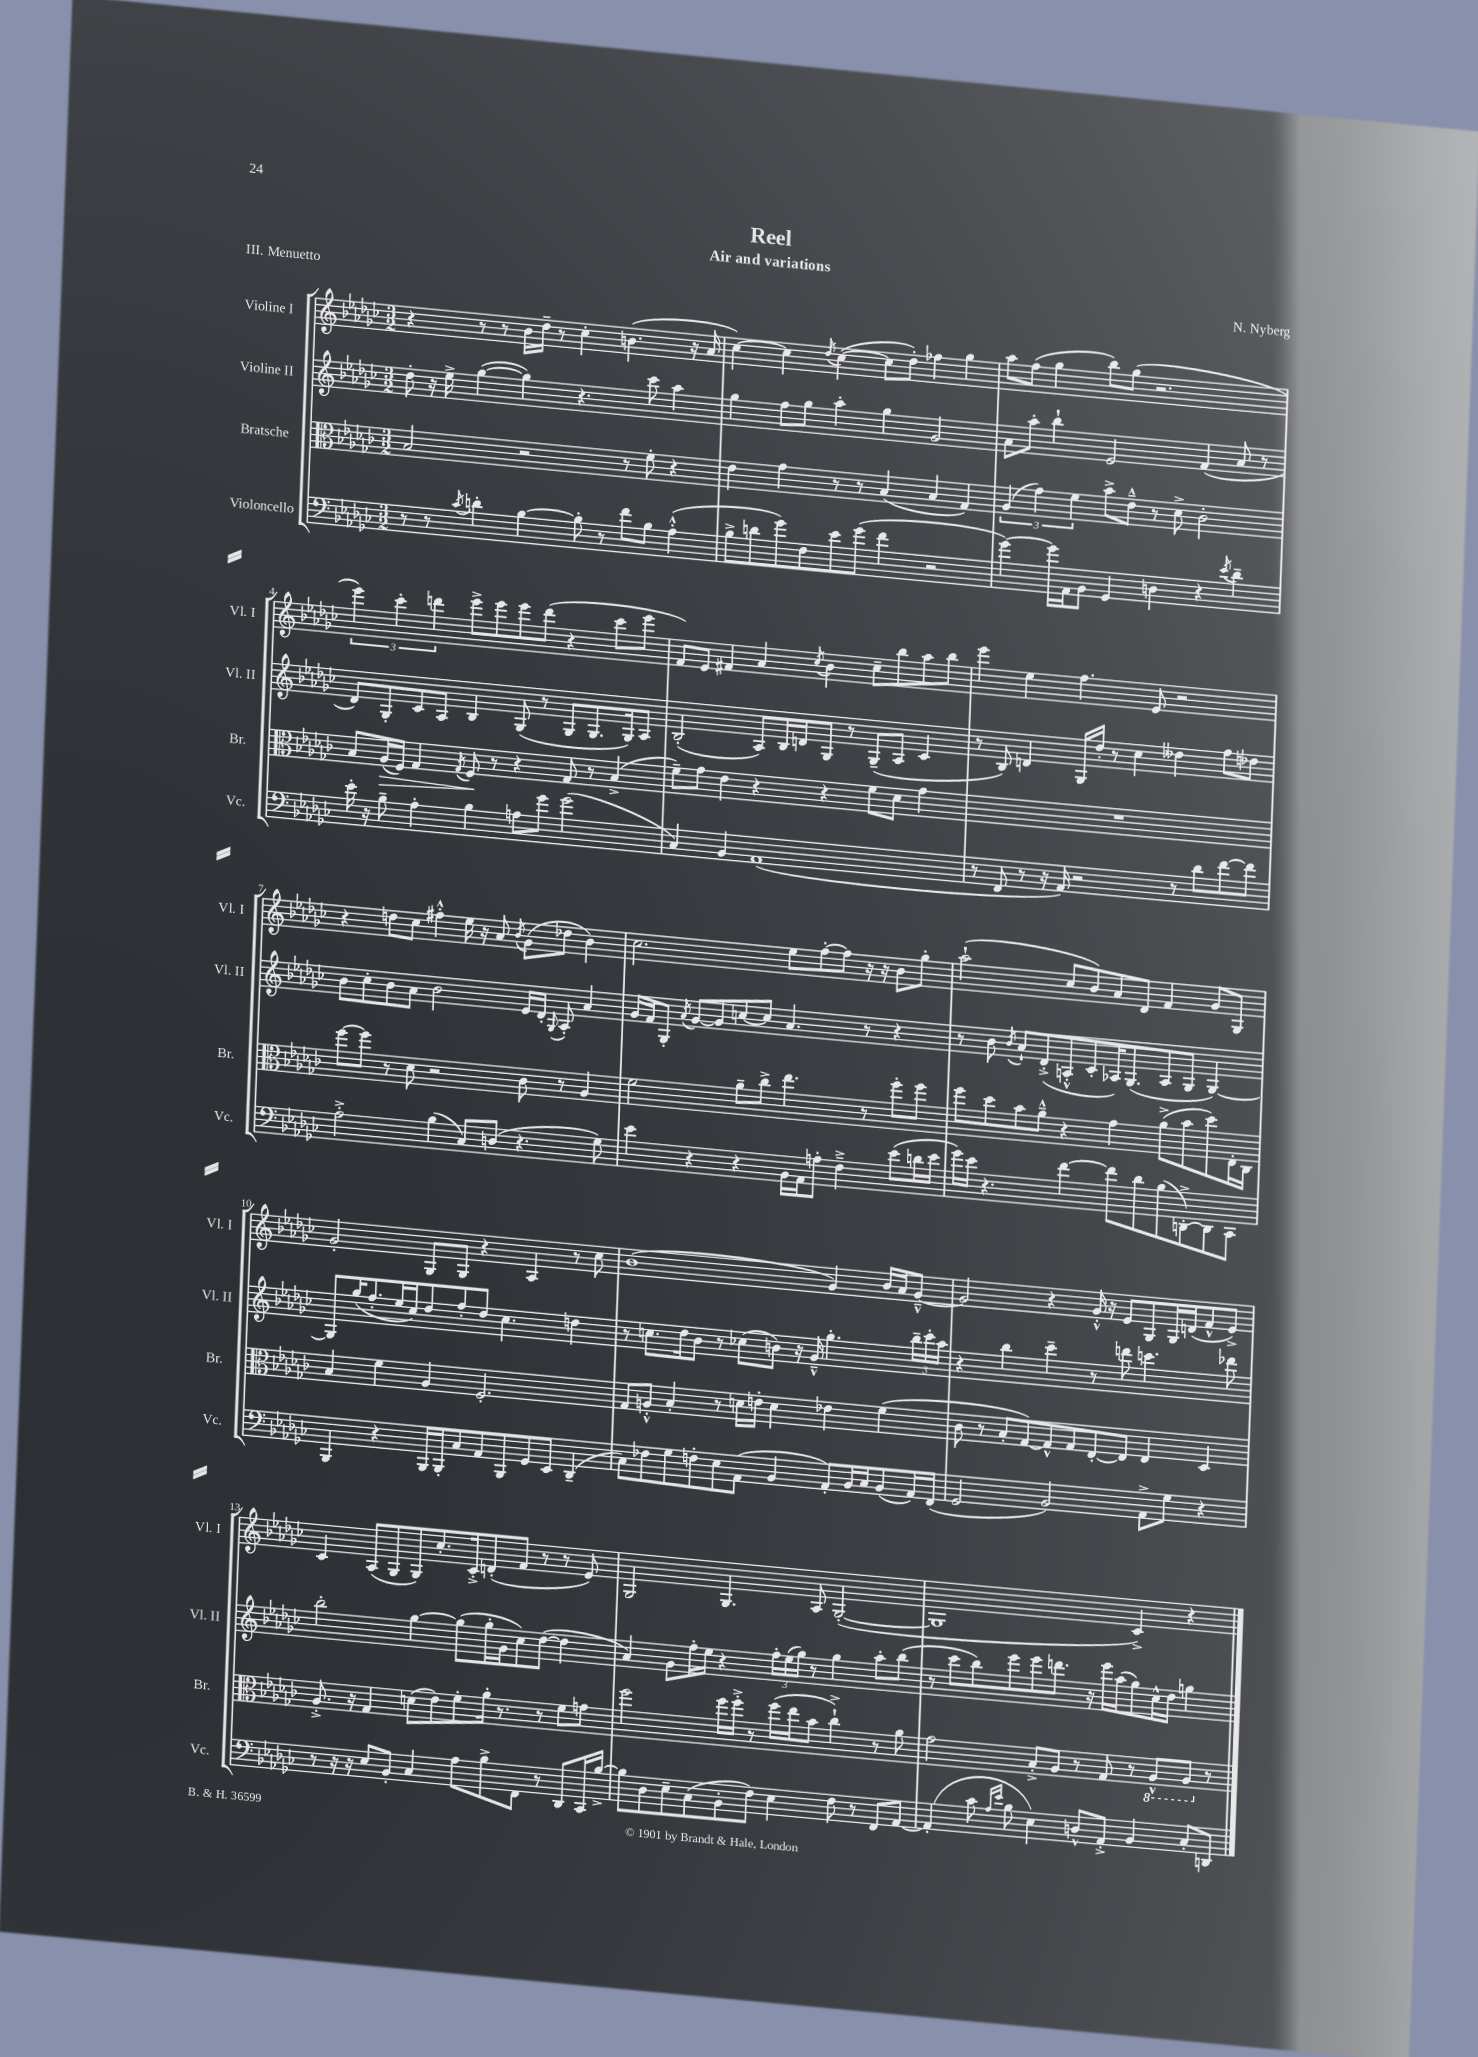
\header { title = "Reel" composer = "N. Nyberg" subtitle = "Air and variations" piece = "III. Menuetto" }
<<
\new StaffGroup <<
\new Staff = "s0" \with { instrumentName = "Violine I" shortInstrumentName = "Vl. I" } {
    \clef treble \key ges \major \numericTimeSignature \time 3/2
    \autoBeamOff r4 r8 r8 bes'16[ des''16]-- r8 ces''4-. b'4.( r16 aes'16 |
    ces''4~) ces''4 \acciaccatura { des''8 } ces''4~( ces''8[ des''8]-.) fes''4 ges''4 |
    aes''8[ f''8]( ges''4 bes''8[) ges''8]( r2. |
    \tuplet 3/2 { ees'''4) ces'''4-. d'''4 } ees'''8[-> ees'''8 ees'''8 d'''8]( r4 ces'''8[ ees'''8] |
    f'8[) ees'8] fis'4 aes'4 \acciaccatura { ces''8 } bes'4 ces''8[-- bes''8 aes''8 bes''8] |
    ees'''4 ees''4 f''4. ees'8 r2 |
    r4 d''8[ ces''8] fis''4-.-^ ees''16 r16 aes'8 \acciaccatura { bes'8 } ges'8[( des''8] bes'4) |
    ces''2. ees''8[ f''8~-. f''8] r16 r16 bes'8[ ges''8]-. |
    aes''2-!( ces''8[ bes'8) aes'8 des'8] f'4 ges'8[ ges8] |
    ges'2-. ges8[ ges8] r4 aes4 r8 ces''8 |
    bes'1( ges'4) bes'16[ aes'16 ges'8]~---^ |
    ges'2 r4 ges'16-.-^ r16 ees'8[ ges8 ges16 d'16( f'8-^ ees'8]->) |
    ces'4 aes8[( ges8 ges8) ces''8.-. ces'16-.-> d'8-.( f'8] r8 r8 ees'8) |
    ges2 ges4. aes8 ges2~-.( |
    ges1 ces'4->) r4 \bar "|." |
}
\new Staff = "s1" \with { instrumentName = "Violine II" shortInstrumentName = "Vl. II" } {
    \clef treble \key ges \major \numericTimeSignature \time 3/2
    \autoBeamOff des''8-. r16 ees''16-> ges''4~( ges''4) r4. ces'''8 aes''4 |
    ges''4 f''8[ ges''8] aes''4-. ges''4 ges'2 |
    aes'8[ aes''8]-. bes''4-! ees'2 f'4( aes'8 r8 |
    des'8[) ges8-. ces'8 aes8] bes4 ges8( r8 ges8[ ges8. ges16) aes8] |
    bes2-.( aes8[) bes16 d'16 ges8] r8 ges8[--( aes8] ces'4 |
    r8 bes8) d'4 ges16[ des''16]-. r8 ces''4 deses''4 f''8[ des''8] |
    bes'8[ ces''8-. bes'8 aes'8] bes'2 ees'16[ des'16]-. \appoggiatura { ges8 } aes8-. aes'4 |
    ges'16[ f'16 ges8]-. \acciaccatura { aes'8 } ges'8[~ ges'8 c''8~ c''8] aes'4. r8 r4 |
    r8 bes'8 \acciaccatura { bes'8 } aes'8[-! des'8-.->( a8-.-^ ces'8-. aes16) ges8.( aes8 ges8] ges4~) |
    ges8[ ges''16( f''8.-. ees''16 ces''16) des''8 f''8-. des''8] ces''4. d''4 |
    r8 c''8.[ des''16 bes'8] r8 ces''8[( b'8]) r16 ges'16---^ ges''4.-. \tuplet 3/2 { bes''16[-- ces'''16-. aes''16] } |
    r4 bes''4 ces'''4-- r8 d'''8 c'''4. des'''8 |
    bes''2-. ges''4~ ges''8[( ges''16-. ges'16 ces''8) des''8]~( des''4 |
    aes'4) ges'8[ f''16-. ees''16] r4 \tuplet 3/2 { f''16[-. ees''16( ges''16]) } r8 ges''4 aes''8[-. bes''8]( |
    r8 ces'''8[ bes''8) ees'''8 ees'''8 d'''8.] r16 ees'''16[ aes''16( ges''8) ces''16-^ des''16] g''4 \bar "|." |
}
\new Staff = "s2" \with { instrumentName = "Bratsche" shortInstrumentName = "Br." } {
    \clef alto \key ges \major \numericTimeSignature \time 3/2
    \autoBeamOff bes2 r2 r8 f'8-. r4 |
    ees'4 ges'4 r8 r8 bes4( bes4 ges4) |
    \tuplet 3/2 { aes4( ges'4) f'4 } bes'8[-> ees'8]---^ r8 des'8-> ces'2-. |
    bes8[ aes16\>( f16]) ges4 \acciaccatura { ges8 } f8\! r8 r4 ges8 r8 bes4->( |
    f'8[--) ges'8] ees'4 r4 r4 f'8[ des'8] ges'4 |
    R1. |
    f''8[~ f''8] r8 des'8 r2 ces'8 r8 aes4 |
    f'2 aes'8[-- ces''8]-> ees''4. r8 f''8[-. f''8] |
    f''8[ des''8 bes'8 aes'8]---^ r4 ges'4 aes'8[->( bes'8 des''8) ees16-. ces16] |
    bes4 f'4 aes4 f2.-. |
    ges8[ a8]-.-^ bes4-. r8 d'16[ e'16]-. d'4 ees'4 f'4( |
    ces'8 r8 bes8[-. ges8~) ges8-^ ges8 ees8~-. ees8] ees4 des4 |
    aes8.-.-> r16 ges4 d'8[( ees'8) f'8-. aes'16]-. r8. r8 f'8[ g'8] |
    f''2 f''16[ f''16]-.-> r8 f''16[( ees''16 bes'8] ces''4-!->) r8 aes'8 |
    ges'2 bes8[-.-> aes8] r8 ges8 r8 \ottava #-1 aes,8[-^ aes,8] \ottava #0 r8 \bar "|." |
}
\new Staff = "s3" \with { instrumentName = "Violoncello" shortInstrumentName = "Vc." } {
    \clef bass \key ges \major \numericTimeSignature \time 3/2
    \autoBeamOff r8 r8 \acciaccatura { ces'8 } d'4-. bes4~ bes8-. r8 f'8[ bes8] aes4-.-^( |
    bes8[-> d'8 ges'8) f8 ees'8 ges'8]( f'4 r2 |
    ges'4~) ges'16[ aes,16 bes,8] ges,4 d4 r4 \acciaccatura { ees'8 } des'4-- |
    ees'16-. r16 bes8-- aes4-. bes4 a8[ ges'8] ges'2( |
    ces4) bes,4 aes,1( |
    r8 f,8 r8 r16 aes,16) r2 r8 des'8[ f'8~ f'8] |
    aes2-.-> bes4( ces8[) d8]( r4. ges8) |
    ees'4 r4 r4 bes,16[ aes,16 a8]-. f4---> ees'8[( d'16 ees'16] |
    ges'16[) ees'16] r4. f'4~ f'8[ des'8 bes8( d,8~-.->) d,8 ces,8] |
    bes,,4 r4 bes,,16[ bes,,16-. ces8 aes,8 bes,,8 ges,8 ees,8] des,4--( |
    ces8[) fes8 ges8 f8-. ees8 aes,8]( bes,4 aes,8[-.) bes,16 ces16 bes,8( aes,16) f,16]( |
    ges,2 bes,2) aes,8[-> ges8] r4 |
    r8 r16 r16 ees8[ bes,8]-. ces4 aes8[ bes8-> f,8] r8 des,8[ ces,16 bes16]~-> |
    bes8[ des8 ees8-- ces8( bes,8-. f8]) ees4 f8 r8 f,8[ aes,8]~ |
    aes,4-.( ces'8 \grace { aes16[ ees'16] } bes8 ees4) d8[-^ aes,8]-.-> bes,4 ces8[-. d,8] \bar "|." |
}
>>
>>
